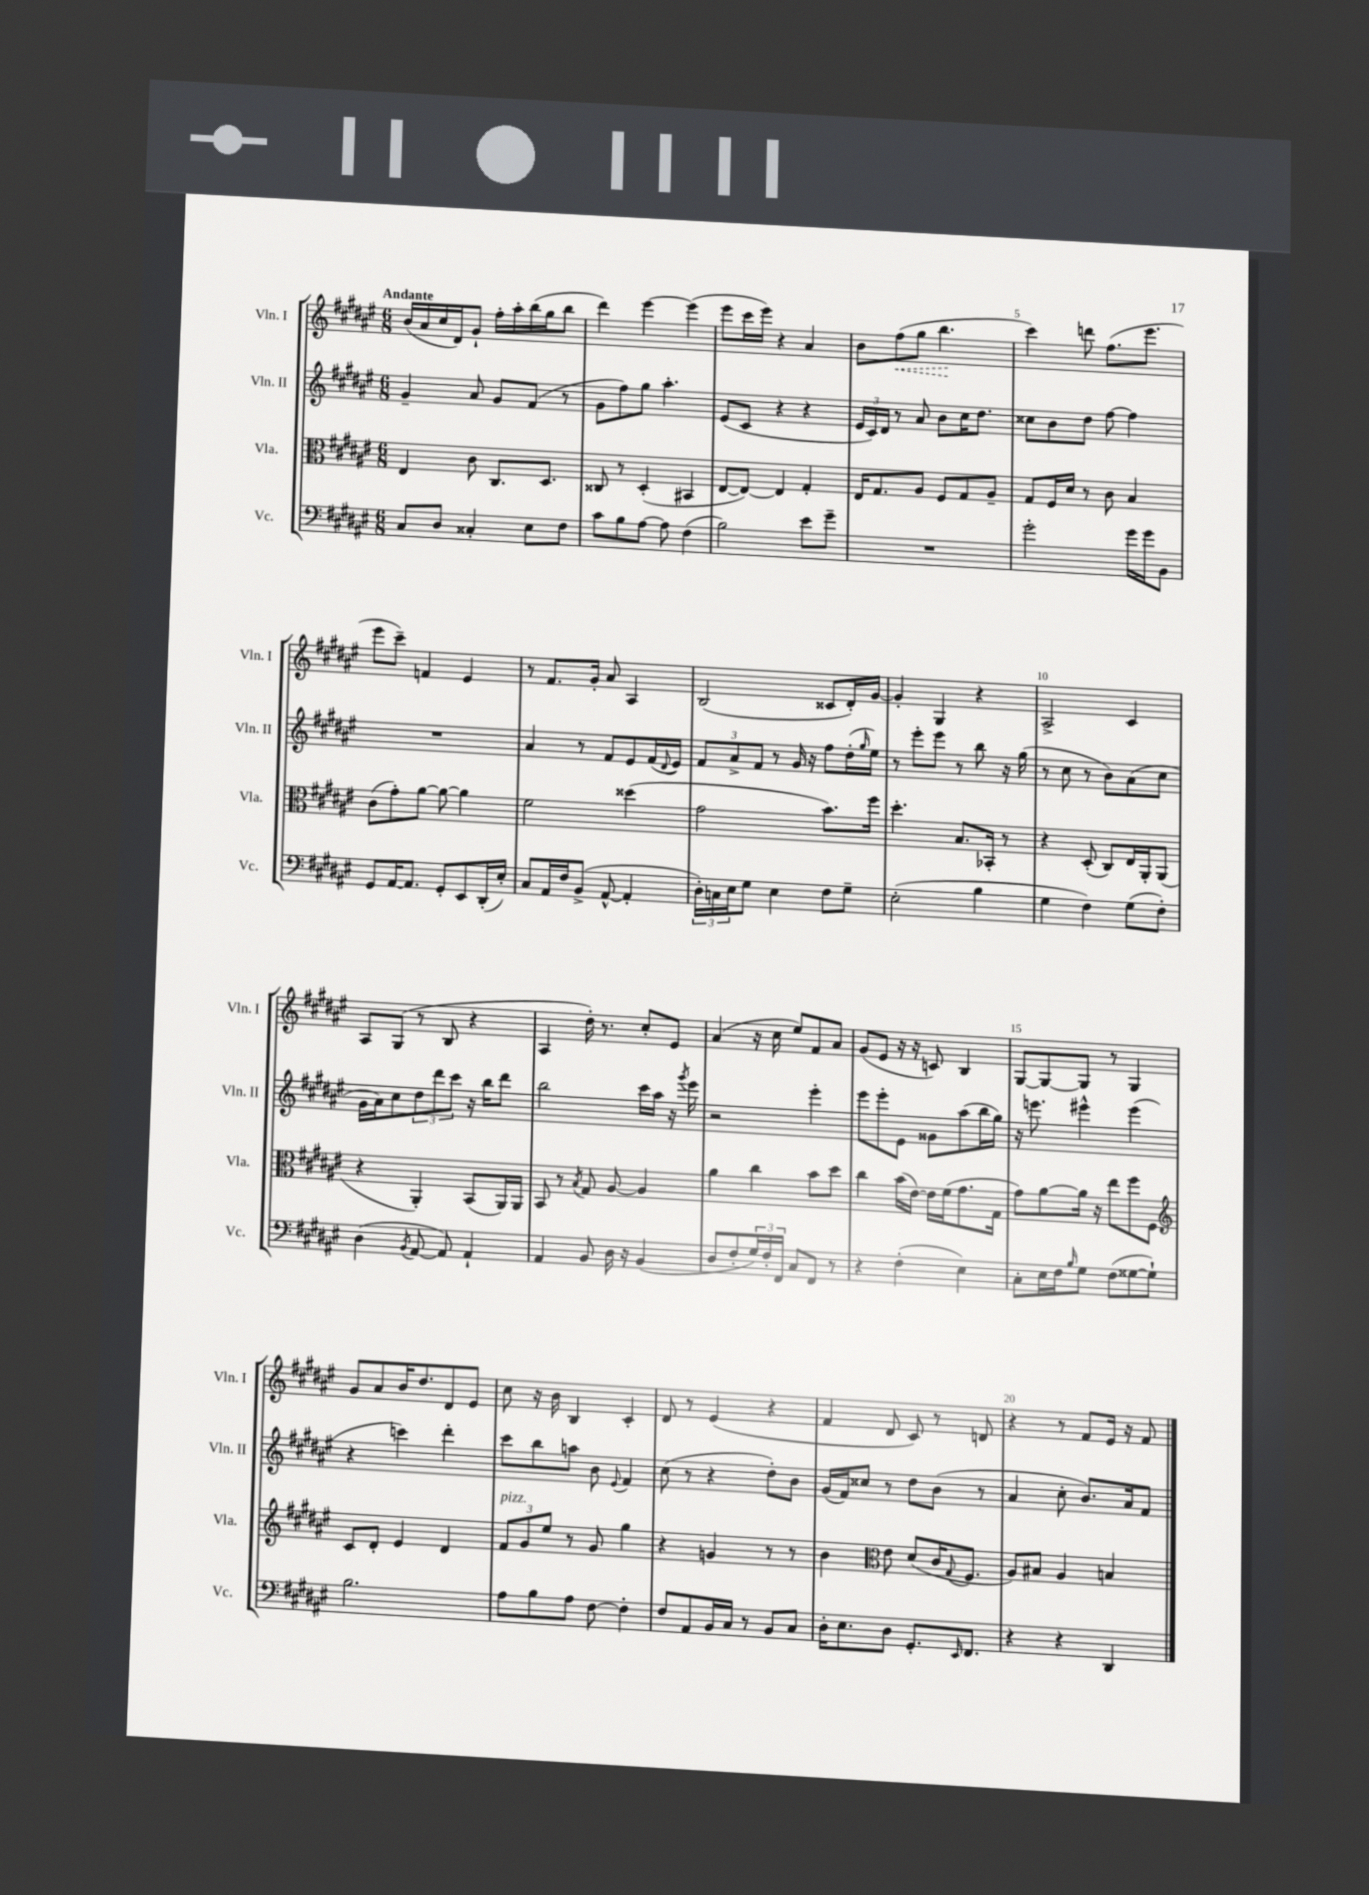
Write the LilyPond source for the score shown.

<<
\new StaffGroup <<
\new Staff = "s0" \with { instrumentName = "Vln. I" shortInstrumentName = "Vln. I" } {
    \clef treble \key fis \major \numericTimeSignature \time 6/8 \tempo "Andante"
    b'16( ais'16 cis''16 dis'16) gis'8-! fis''16-. ais''16-. b''16( gis''16 b''8 |
    dis'''4) eis'''4~ eis'''4( |
    eis'''8 cis'''16 eis'''16) r4 ais'4 |
    b'8 \once \override Hairpin.style = #'dashed-line fis''8\<( gis''8 b''4.\! |
    cis'''4) d'''8 fis''8.( eis'''8. |
    eis'''8 cis'''8--) f'4 eis'4 |
    r8 fis'8. gis'16-. ais'8 ais4 |
    b2( cisis'8 dis'16-.) gis'16~ |
    gis'4-. gis4 r4 |
    ais2-> cis'4 |
    ais8 gis8( r8 b8 r4 |
    ais4 dis''16-.) r8. cis''8-. eis'8 |
    ais'4( r16 cis''16 eis''8) fis'8 ais'8 |
    gis'8( eis'8 r16 r16 c'8) b4 |
    gis8~ gis8~ gis8 r8 gis4 |
    gis'8 ais'8 b'16 dis''8. dis'8 eis'8 |
    cis''8 r16 b'16 b4 cis'4-. |
    dis'8 r8 eis'4( r4 |
    fis'4 dis'8 cis'8) r8 d'8 |
    r4 r8 fis'8 eis'16 r16 fis'8 \bar "|." |
}
\new Staff = "s1" \with { instrumentName = "Vln. II" shortInstrumentName = "Vln. II" } {
    \clef treble \key fis \major \numericTimeSignature \time 6/8
    gis'4-- ais'8 gis'8 fis'8( r8 |
    gis'8 fis''8) gis''8 ais''4.-. |
    eis'8( cis'8 r4 r4 |
    \tuplet 3/2 { eis'16 cis'16) dis'16 } r8 ais'8 b'8 cis''16 dis''8. |
    cisis''8 b'8 dis''8 fis''8~ fis''4 |
    R2. |
    ais'4 r8 fis'8 eis'8 fis'16( \appoggiatura { dis'8 } eis'16) |
    \tuplet 3/2 { fis'8 ais'8-> fis'8 } r8 gis'16 r16 fis''8 dis''16-.( \grace { gis''16 } eis''16) |
    r8 eis'''8-. eis'''8 r8 b''8 r16 gis''16( |
    r8 cis''8 r8 b'8) ais'8( cis''8 |
    gis'16 ais'16) cis''8 \tuplet 3/2 { dis''8 dis'''8 cis'''8 } r16 b''16 dis'''8 |
    b''2 cis'''16 ais''16 r16 \acciaccatura { gis'''8 } eis'''16 |
    r2 eis'''4-. |
    eis'''8 eis'''8-. eis'8 gisis'8 ais''8( b''16 gis''16) |
    r16 e'''8. eis'''4-^ eis'''4( |
    r4 c'''4) dis'''4-. |
    cis'''8 b''8 a''8 b'8 \appoggiatura { eis'8 } fis'4 |
    cis''8( r8 r4 dis''8-.) b'8 |
    gis'16( fis'16) cisis''8 r8 dis''8 b'8( r8 |
    ais'4 cis''8-. b'8.) ais'16 fis'8 \bar "|." |
}
\new Staff = "s2" \with { instrumentName = "Vla." shortInstrumentName = "Vla." } {
    \clef alto \key fis \major \numericTimeSignature \time 6/8
    eis4 cis'8 cis8. dis8. |
    cisis8 r8 dis4-.( bis,4 |
    eis8~ eis8~) eis4 gis4-. |
    eis16 gis8. ais8 fis8 gis8 ais8-- |
    gis8 fis16 dis'16 r8 cis'8 b4 |
    cis'8( gis'8-.) ais'8~ ais'8~ ais'4 |
    fis'2 disis''4( |
    gis'2 b'8.) fis''16 |
    dis''4.-. b8. bes,16-. r8 |
    r4 dis8-.( cis8) eis16 ais,16-. ais,8( |
    r4 ais,4-.) b,8( ais,16) ais,16 |
    b,8 r8 \acciaccatura { b8 } gis8 ais8~ ais4 |
    ais'4 cis''4 b'8 dis''8 |
    cis''4 b'16( eis'16~) eis'16 fis'16( gis'8. gis16 |
    gis'8) ais'8~ ais'16 r16 eis''8 fis''8 fis8 |
    \clef treble cis'8 dis'8-. eis'4 dis'4 |
    \tuplet 3/2 { fis'8^\markup { \italic "pizz." } gis'8 eis''8 } r8 gis'8 gis''4 |
    r4 g'4 r8 r8 |
    b'4 \clef alto eis'8 dis'8( cis'16 \appoggiatura { gis8 } fis8. |
    ais8) bis8 ais4 b4 \bar "|." |
}
\new Staff = "s3" \with { instrumentName = "Vc." shortInstrumentName = "Vc." } {
    \clef bass \key fis \major \numericTimeSignature \time 6/8
    cis8 dis8 cisis4-. eis8 fis8 |
    cis'8 b8 ais8~ ais8 fis4( |
    b2) eis'8 gis'8-- |
    R2. |
    gis'2-. gis'16 gis'16 b,8 |
    gis,8 ais,16~ ais,8. gis,8-. eis,8 dis,16-.( eis16-.) |
    cis8 ais,16 fis16 b,8->( ais,8~-^ ais,4-. |
    \tuplet 3/2 { dis16-.) c16 eis16 } gis8 eis4 fis8 gis8-- |
    eis2-.( b4 |
    gis4 fis4) gis8( fis8-.) |
    dis4( \acciaccatura { b,8 } ais,8~ ais,8) ais,4-! |
    ais,4 b,8 dis16 r16 b,4( |
    dis8 fis8-. \tuplet 3/2 { gis16) fis16-. fis,16 } cis8 fis,8 r8 |
    r4 fis4-.( eis4) |
    cis8-. eis16 fis16 \grace { b16 } gis8 fis8( gisis8~ gisis8-!) |
    b2. |
    ais8 b8 ais8 fis8~ fis4-. |
    fis8 ais,8 b,16 cis16 r8 b,8 cis8 |
    dis16-. eis8. dis8 gis,8.-. \grace { eis,16 } fis,8. |
    r4 r4 dis,4 \bar "|." |
}
>>
>>
\layout { \context { \Score \override BarNumber.break-visibility = ##(#f #t #t) barNumberVisibility = #(every-nth-bar-number-visible 5) } }
